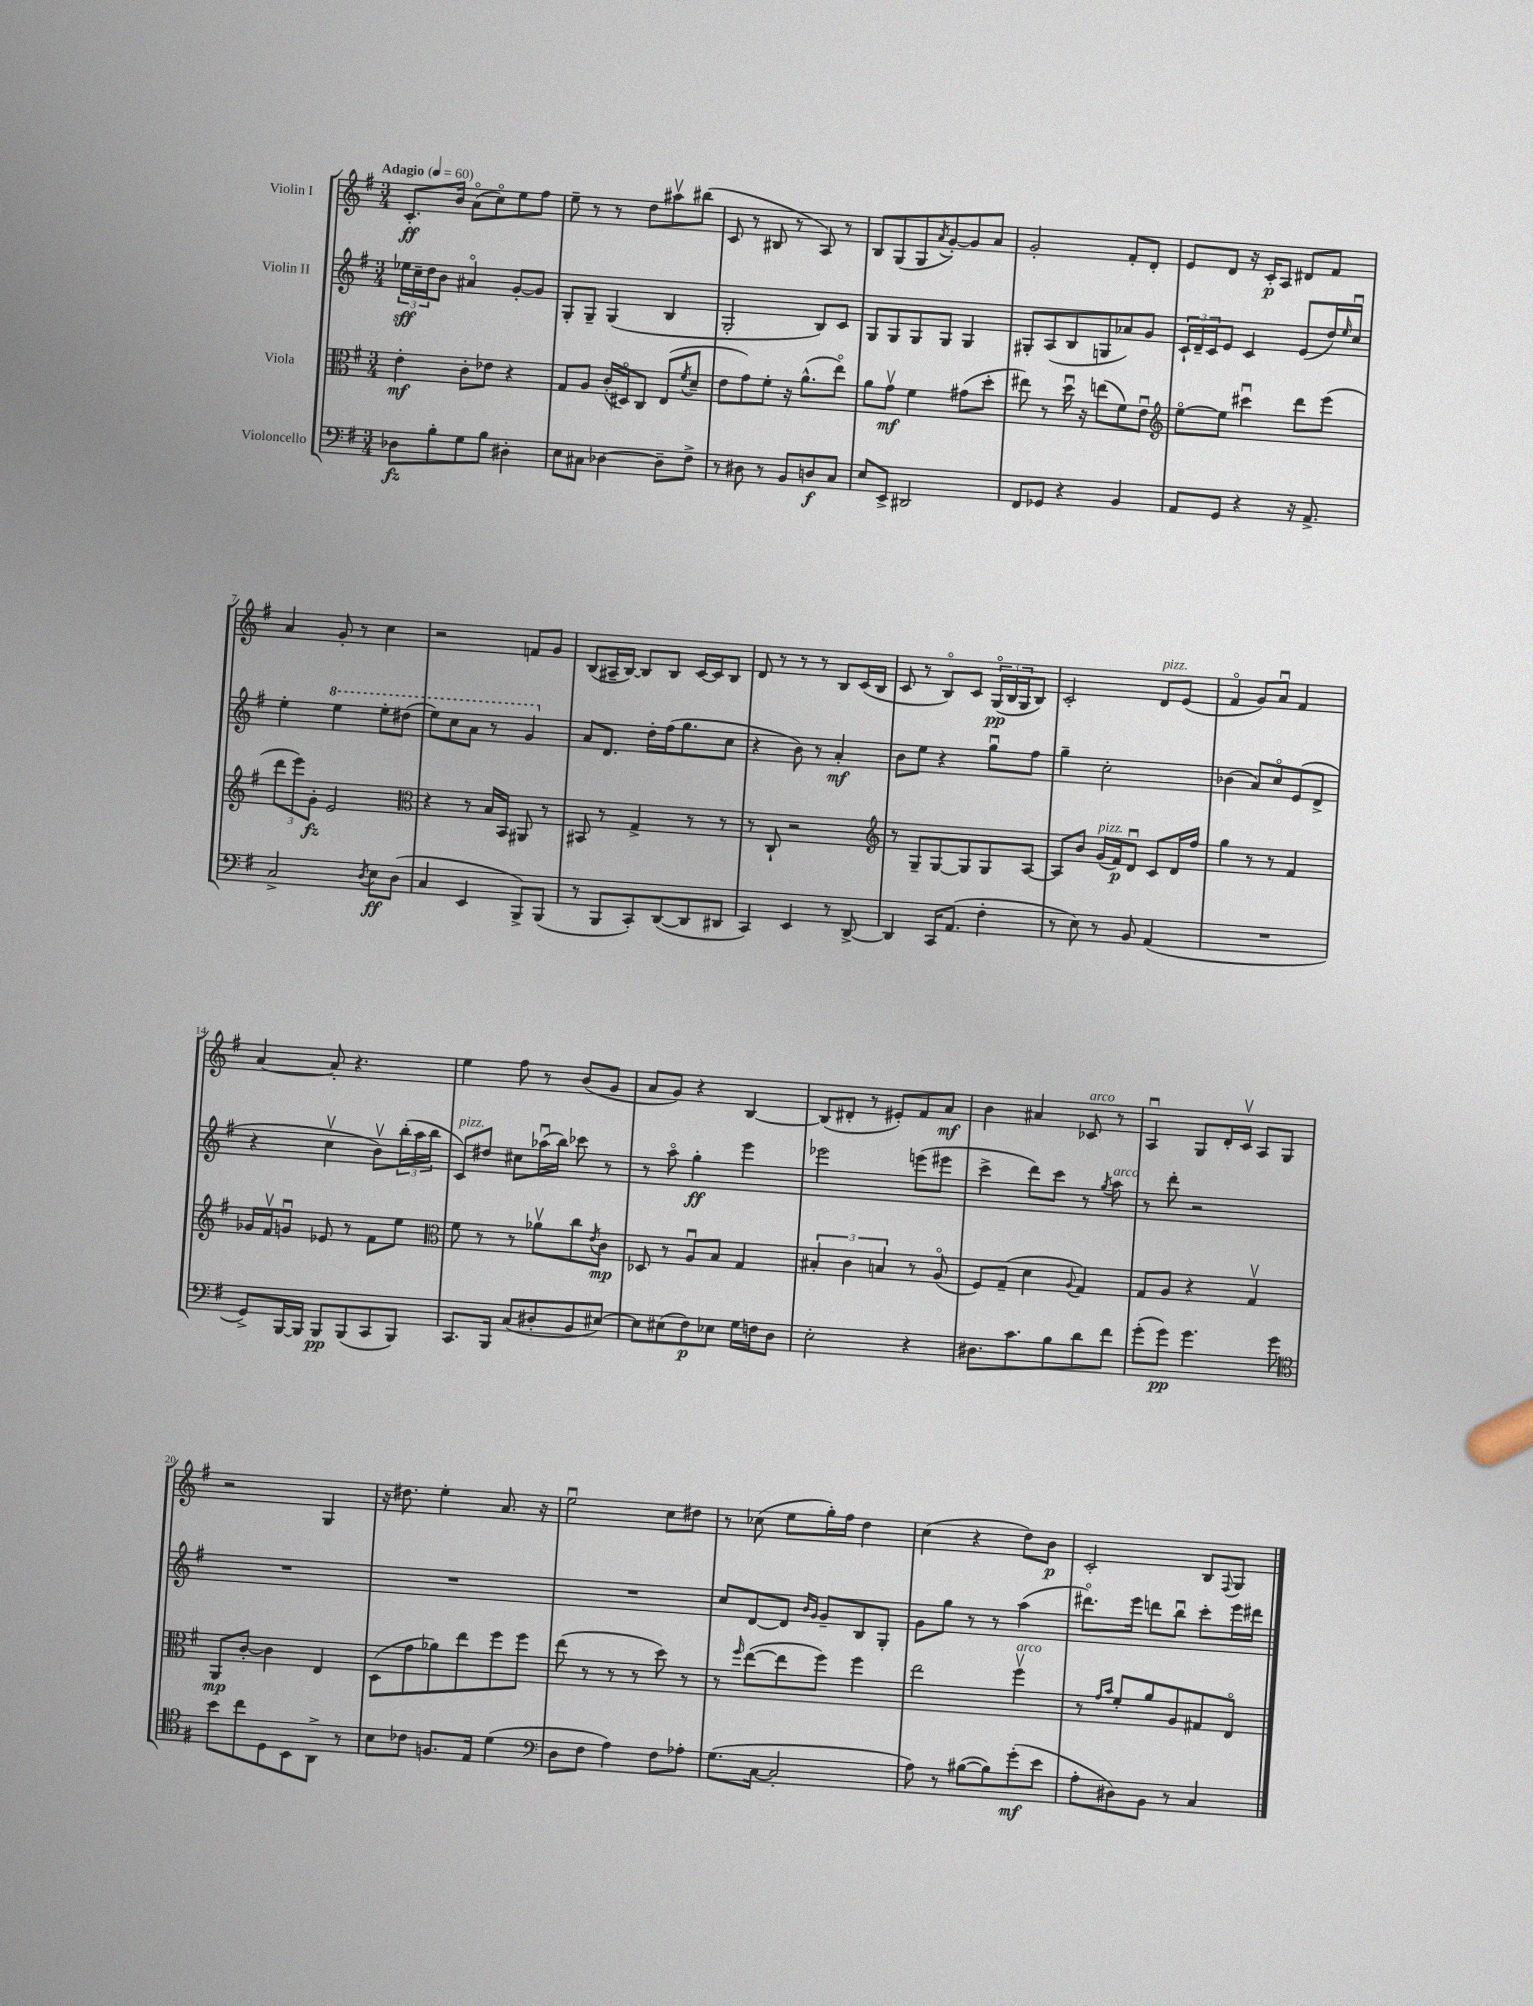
<<
\new StaffGroup <<
\new Staff = "s0" \with { instrumentName = "Violin I" } {
    \clef treble \key g \major \numericTimeSignature \time 3/4 \tempo "Adagio" 4 = 60
    c'8.-.\ff b'16 a'8\flageolet( c''8\flageolet) e''8 fis''8 |
    e''8-- r8 r8 d''8 ais''8\upbow bis''8( |
    c'8 r8 bis8 r8 a8) r8 |
    b8 g8( g8 \acciaccatura { a'8 } g'8~-.) g'8 a'8 |
    g'2-. fis'8-. d'8-. |
    e'8 d'8 r16 c'16-.\p a8 dis'8 fis'8 |
    a'4 g'8-. r8 c''4 |
    r2 f'8 g'8 |
    b8( ais16-- b16~) b8 b8 c'16~ c'16 b8 |
    d'8 r8 r8 r8 b8 c'16( b16 |
    c'8 r8 b8\flageolet) c'8 \tuplet 3/2 { g16\flageolet\pp( b16 g16 } b8) |
    c'2-. d'8^\markup { \italic "pizz." } e'8( |
    fis'4\flageolet g'8) a'8\downbow fis'4 |
    a'4~ a'8-. r4. |
    e''4 fis''8 r8 b'8( g'8 |
    a'8 g'8) r4 b4~ |
    b8( dis'8-. r8 eis'8-.) fis'8 a'8\mf |
    b'4 ais'4 ces'8^\markup { \italic "arco" } r8 |
    a4\downbow g8 d'16-. c'16\upbow a8 g8 |
    r2 g4 |
    r16 dis''8. e''4-. a'8. r16 |
    e''2\downbow c''8 dis''8 |
    r8 ces''8( e''8 g''16-.) fis''16 d''4 |
    c''4( r4 d''8) b'8\p |
    c'2-. b8 \appoggiatura { fis8 } g8 \bar "|." |
}
\new Staff = "s1" \with { instrumentName = "Violin II" } {
    \clef treble \key g \major \numericTimeSignature \time 3/4
    \tuplet 3/2 { ees''16\sff c''16-- d''16 } b'8 ais'4\flageolet g'8~-. g'8 |
    g8-. g8-- g4( b4 |
    g2-. b8) c'8 |
    g8 g8 g8 g8 g4 |
    gis8-. a8( b8 g8 aes'8) g'8 |
    \tuplet 3/2 { c'16-! d'16-- c'16 } e'8 c'4 e'8( d''16) \grace { e''16 } c''16\downbow |
    e''4-. \ottava #1 e'''4 e'''8-. dis'''8( |
    e'''8) c'''8 a''8 r8 g''4 \ottava #0 |
    a'8 d'8. d''16-. fis''16( g''8. c''8 |
    r4 b'8) r8 a'4-.\mf |
    b'8 e''8 r4 g''8\downbow fis''8 |
    g''4-- c''2-. |
    bes'4( a'8) c''8\flageolet e'8( d'8-> |
    r4 c''4\upbow b'8\upbow) \tuplet 3/2 { b''16-.( a''16 b''16 } |
    c'8^\markup { \italic "pizz." }) dis''8 cis''8 aes''16\downbow( b''16) ces'''8 r8 |
    r8 a''8\flageolet g''4-.\ff e'''4 |
    ees'''2 e'''8( eis'''8 |
    c'''4-> d'''8) c'''8 r8 \acciaccatura { g''8 } a''8^\markup { \italic "arco" } |
    r8 d'''8-. r2 |
    R2. |
    R2. |
    R2. |
    c''8 d'8~ d'8 \grace { b'16 g'16 } g'8-- b8 g8-. |
    g'8 g''8 r8 r8 a''4( |
    dis'''8.\flageolet) e'''16 d'''8 b''8\downbow c'''8-. e'''16 dis'''16 \bar "|." |
}
\new Staff = "s2" \with { instrumentName = "Viola" } {
    \clef alto \key g \major \numericTimeSignature \time 3/4
    e'4-.\mf c'8-. ees'8 r4 |
    g8 a8 c'16-.( dis16\flageolet) c8 e8( \acciaccatura { fis'8 } d'8-- |
    e'8 g'8) fis'8-. r16 a'8.-^( e''8\flageolet) |
    a'8 g'8\upbow\mf fis'4 gis'8( d''8-. |
    eis''8) r8 d''16\downbow r16 e''8( fis'8) e'8\downbow |
    \clef treble e''8~\flageolet e''8 cis'''4\downbow d'''8 e'''8( |
    \tuplet 3/2 { d'''8 e'''8) g'8-.\fz } e'2 |
    \clef alto r4 r8 b16 b,16 ais,8 r8 |
    bis,8 r8 g4-> r8 r8 |
    r8 c8-! r2 |
    \clef treble r8 g8-- g8~ g8 g8 a8~ |
    a8 b'8 g'16^\markup { \italic "pizz." }( fis'16\p) d'8\downbow c'8 d'16 fis''16 |
    g''4 r8 r8 fis'4 |
    ges'16 fis'16\upbow g'8\downbow ees'8 r8 fis'8 e''8 |
    \clef alto fis'8 r8 r8 aes'8\upbow c''8 \acciaccatura { e'8 } c'8\mp |
    des8 r8 a8\downbow b8 g4 |
    \tuplet 3/2 { bis4-. c'4 b4 } r8 a8\flageolet( |
    fis8) g8--( d'4 \appoggiatura { a8 } g4) |
    g8 a8 r4 g4\upbow |
    a,8\mp c'8~-. c'4 e4 |
    d8( g'8 aes'8) e''8 fis''8 fis''8 |
    e''8( r8 r8 r8 d''8) r8 |
    r8 \grace { fis''16 } e''8~( e''8 fis''8) fis''4 |
    e''2 fis''4\upbow^\markup { \italic "arco" } |
    r8 \grace { g'16 b'16 } fis'8-. a'8 a8 gis8 e8\flageolet \bar "|." |
}
\new Staff = "s3" \with { instrumentName = "Violoncello" } {
    \clef bass \key g \major \numericTimeSignature \time 3/4
    des8\fz b8-. g8 b8 dis4-. |
    e8 cis8 des4~ des8-- fis8-> |
    r8 dis8 r8 b,8 d8\f c8 |
    e8 e,8-> dis,2 |
    fis,8 ges,8 r4 b,4 |
    a,8 g,8 r4 r16 a,8.-> |
    c2-> \acciaccatura { d8 } e8\ff d8( |
    c4 e,4 b,,8->) b,,8( |
    r8 b,,8 c,8-.) d,8~( d,8 dis,8 |
    c,4) e,4 r8 d,8~-> |
    d,4 c,16 a,8.( fis4-. |
    r8 e8) r8 b,8 a,4( |
    R2. |
    g,8->) b,,16~ b,,16 b,,8\pp b,,8( c,8 b,,8) |
    c,8. b,,16 c8( dis8-. b,8 eis8~) |
    eis8 eis8( fis8\p) ees8 g16 f16 d8 |
    e2-. r4 |
    dis8. c'8. b8 d'8 fis'8 |
    g'8-.( g'8\pp) g'4. g'8 |
    \clef tenor b'8 c''8 d8 b,8 a,8-> r8 |
    b8 ces'8 f8. e16 d'4( |
    \clef bass d8 fis8 a4) fis8 aes8-. |
    g8.( c16~ c2-. |
    a8) r8 bis8~( bis8) g'8-.\mf( e'8 |
    a8-. dis8) b,8 r8 c4 \bar "|." |
}
>>
>>
